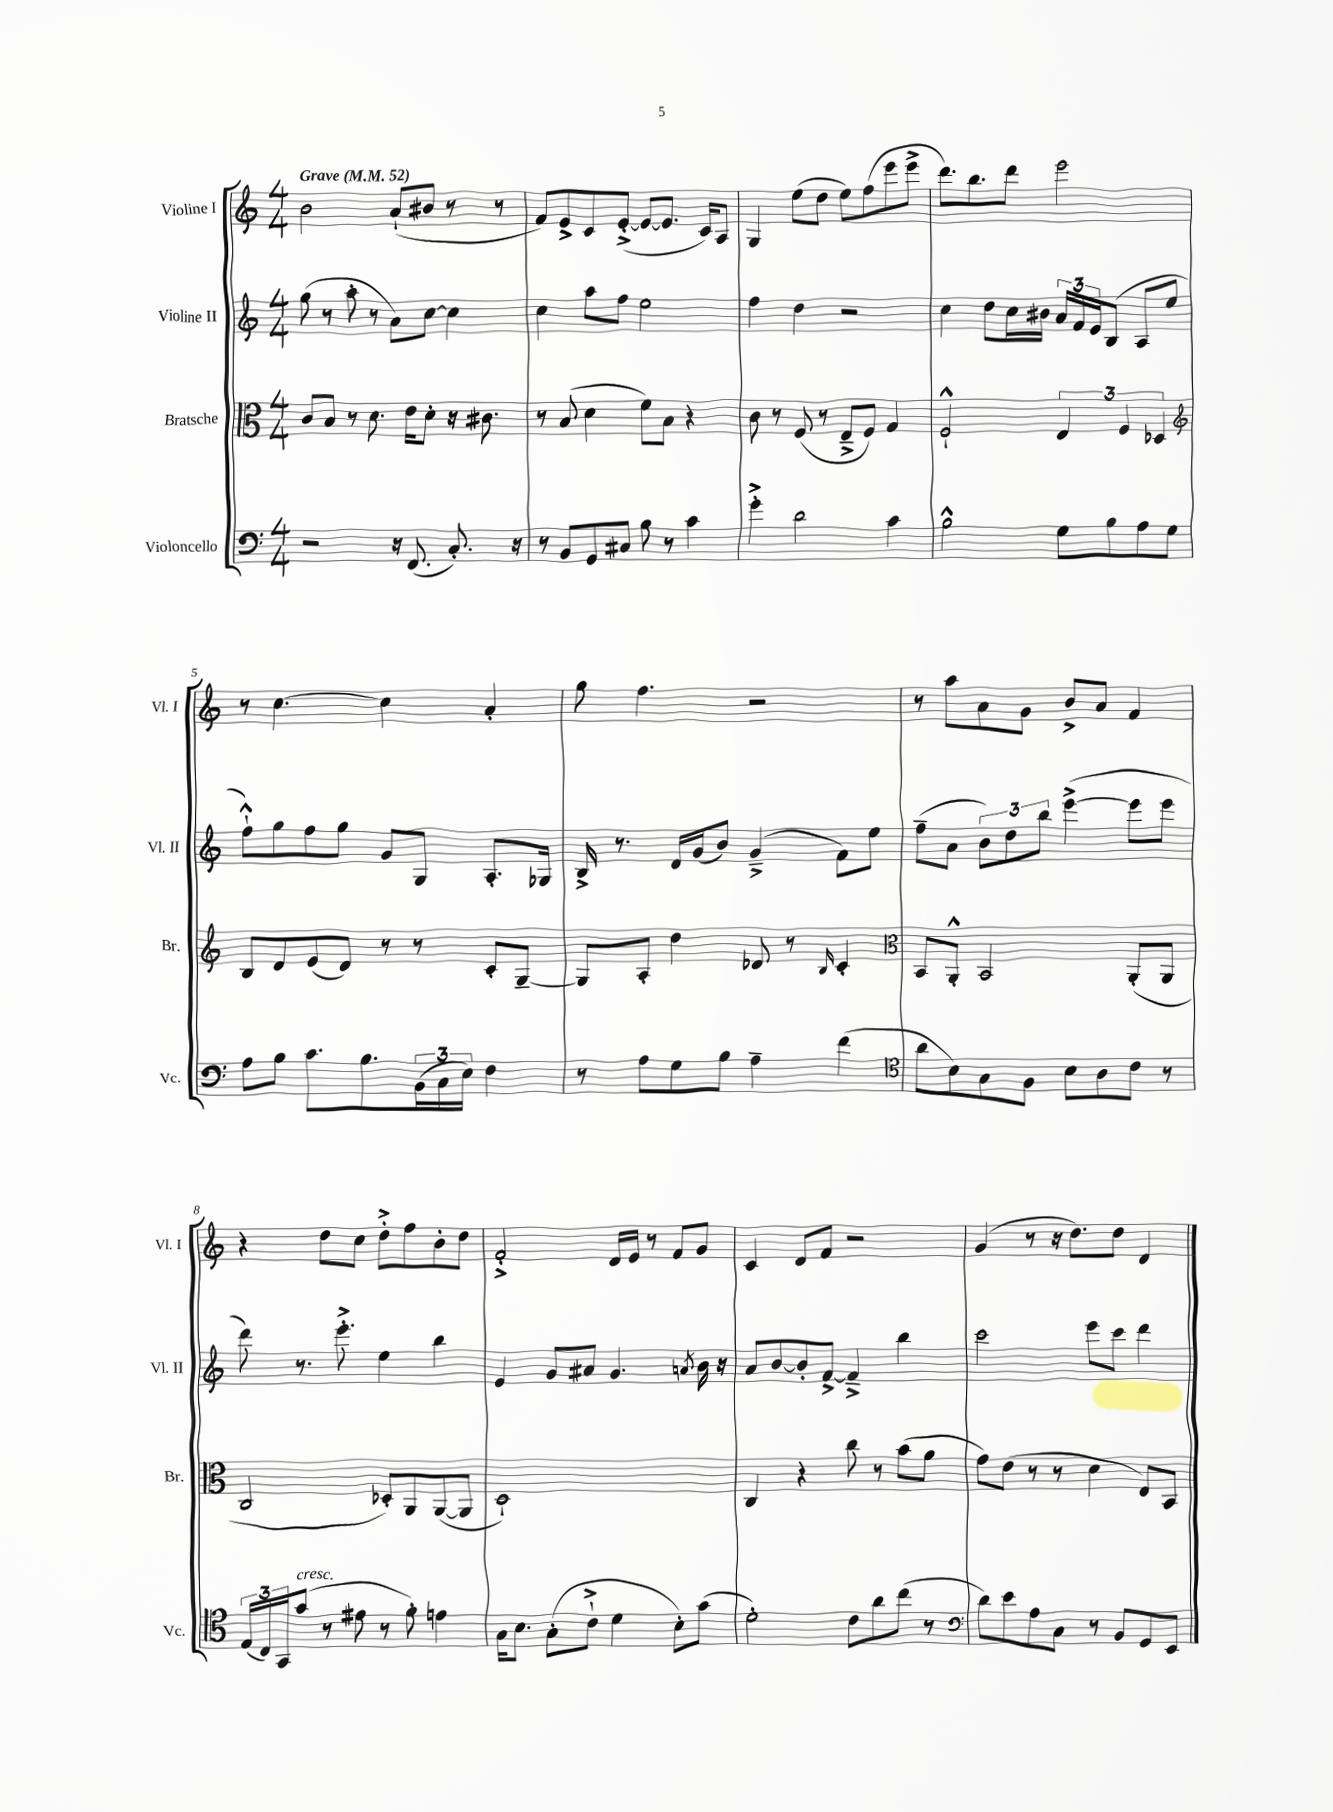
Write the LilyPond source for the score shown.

<<
\new StaffGroup <<
\new Staff = "s0" \with { instrumentName = "Violine I" shortInstrumentName = "Vl. I" } {
    \clef treble \key c \major \numericTimeSignature \time 4/4 \tempo "Grave" 4 = 52
    b'2 a'8-!( bis'8 r8 r8 |
    f'8) e'8-> c'8 e'8~-.->( e'8~ e'8. c'16) a8 |
    g4 e''8( d''8 e''8) f''8( e'''8 e'''8-> |
    d'''8.) b''8. d'''8 e'''2 |
    r8 c''4.~ c''4 a'4-. |
    g''8 f''4. r2 |
    r8 a''8 a'8 g'8 b'8-> a'8 f'4 |
    r4 d''8 c''8 d''8-.-> f''8 b'8-. d''8 |
    f'2-.-> d'16 e'16 r8 f'8 g'8 |
    c'4 d'8 f'8 r2 |
    g'4( r8 r16 d''8.) d''8 d'4 \bar "|." |
}
\new Staff = "s1" \with { instrumentName = "Violine II" shortInstrumentName = "Vl. II" } {
    \clef treble \key c \major \numericTimeSignature \time 4/4
    g''8( r8 a''8-. r8 a'8) c''8~ c''4 |
    c''4 a''8 f''8 e''2 |
    f''4 d''4 r2 |
    c''4 d''8 c''16 bis'16 \tuplet 3/2 { a'16 f'16 e'16 } b8( a8 e''8 |
    f''8-!-^) g''8 f''8 g''8 g'8 g8 a8.-. ges16 |
    b16-> r8. d'16 g'16( b'8) g'4--->( f'8) e''8 |
    f''8--( a'8 \tuplet 3/2 { b'8) d''8 b''8 } e'''4~->( e'''8 e'''8 |
    d'''8) r8. e'''8.-.-> e''4 b''4 |
    e'4 g'8 ais'8 g'4. \acciaccatura { a'8 } b'16 r16 |
    a'8 b'8~ b'8-. f'8~-> f'4---> b''4 |
    c'''2 e'''8 c'''8 d'''4 \bar "|." |
}
\new Staff = "s2" \with { instrumentName = "Bratsche" shortInstrumentName = "Br." } {
    \clef alto \key c \major \numericTimeSignature \time 4/4
    c'8 b8 r8 d'8. e'16 d'8-. r16 cis'8. |
    r8 b8( d'4 f'8) b8 r4 |
    c'8 r8 f8( r8 e8---> f8) g4 |
    f2-!-^ \tuplet 3/2 { e4 f4 des4 } |
    \clef treble b8 d'8 e'8( d'8) r8 r8 c'8-. g8~-- |
    g8 a8-. d''4 des'8 r8 \grace { b16 } c'4-. |
    \clef alto b,8 a,8-.-^ b,2 a,8-.( a,8 |
    c2 des8-.) a,8 a,8~( a,8 |
    d1-!) |
    c4 r4 c''8 r8 b'8( a'8 |
    g'8) e'8( r8 r8 d'4 e8) b,8 \bar "|." |
}
\new Staff = "s3" \with { instrumentName = "Violoncello" shortInstrumentName = "Vc." } {
    \clef bass \key c \major \numericTimeSignature \time 4/4
    r2 r16 f,8.( c8.-.) r16 |
    r8 b,8 g,8 cis8 b8 r8 c'4 |
    g'4-.-> d'2 c'4 |
    b2-^ g8 b8 a8 g8 |
    a8 b8 c'8. b8. \tuplet 3/2 { b,16( c16 e16) } f4 |
    r8 a8 g8 b8 a4-- f'4( |
    \clef tenor a'8 b8) g8 f8 b8 a8 c'8 r8 |
    \tuplet 3/2 { e16( c16) g,16 } g'8^\markup { \italic "cresc." }( r8 eis'8 r8 f'8-.) e'4 |
    g16 b8. g8-.( c'8-!-> d'4 b8-.) g'8( |
    d'2-.) c'8 a'8 c''8( r8 |
    \clef bass d'8) e'8 a8 c8 r8 b,8 g,8 e,8 \bar "|." |
}
>>
>>
